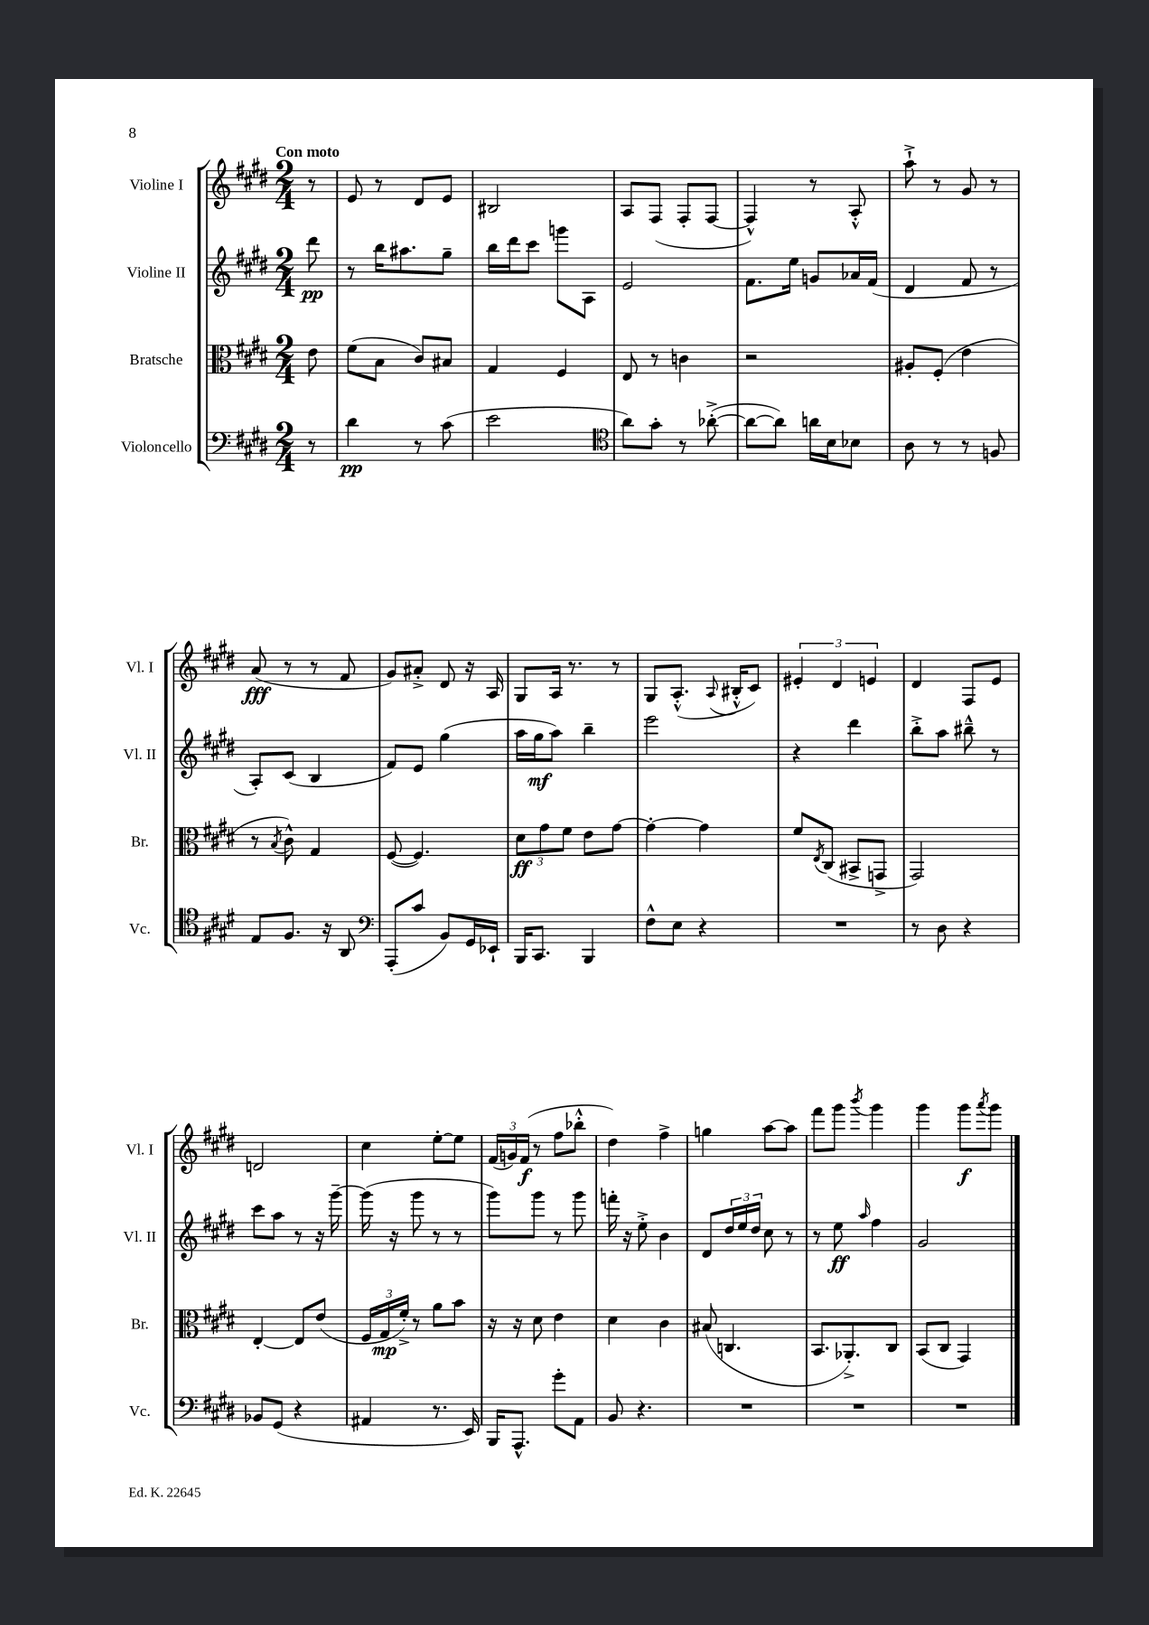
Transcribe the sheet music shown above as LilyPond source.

<<
\new StaffGroup <<
\new Staff = "s0" \with { instrumentName = "Violine I" shortInstrumentName = "Vl. I" } {
    \clef treble \key e \major \numericTimeSignature \time 2/4 \partial 8 \tempo "Con moto"
    r8 |
    e'8 r8 dis'8 e'8 |
    bis2 |
    a8 fis8( fis8-. fis8~ |
    fis4-^) r8 a8-.-^ |
    a''8-!-> r8 gis'8 r8 |
    a'8\fff( r8 r8 fis'8 |
    gis'8) ais'8-.-> dis'8 r16 a16 |
    gis8 a16 r8. r8 |
    gis8 a8.-.-^( \appoggiatura { a8 } bis16-.-^ cis'8) |
    \tuplet 3/2 { eis'4-. dis'4 e'4 } |
    dis'4 fis8 e'8 |
    d'2 |
    cis''4 e''8~-. e''8 |
    \tuplet 3/2 { fis'16( g'16) fis'16\f( } r8 fis''8 bes''8-.-^ |
    dis''4) fis''4-> |
    g''4 a''8~ a''8 |
    fis'''8 gis'''8 \acciaccatura { b'''8 } gis'''4 |
    gis'''4 gis'''8\f \acciaccatura { a'''8 } gis'''8 \bar "|." |
}
\new Staff = "s1" \with { instrumentName = "Violine II" shortInstrumentName = "Vl. II" } {
    \clef treble \key e \major \numericTimeSignature \time 2/4 \partial 8
    dis'''8\pp |
    r8 b''16 ais''8. gis''8-- |
    b''16 dis'''16 cis'''8 g'''8 a8 |
    e'2 |
    fis'8. e''16 g'8 aes'16 fis'16( |
    dis'4 fis'8 r8 |
    a8-.) cis'8( b4 |
    fis'8) e'8 gis''4( |
    a''16 gis''16\mf a''8) b''4-- |
    e'''2 |
    r4 dis'''4 |
    b''8-.-> a''8 bis''8---^ r8 |
    cis'''8 a''8 r8 r16 gis'''16~-- |
    gis'''16( r16 gis'''8 r8 r8 |
    gis'''8) gis'''8 r8 gis'''8 |
    f'''16-. r16 e''8-.-> b'4 |
    dis'8 \tuplet 3/2 { dis''16 e''16 dis''16 } cis''8 r8 |
    r8 e''8\ff \grace { a''16 } fis''4 |
    gis'2 \bar "|." |
}
\new Staff = "s2" \with { instrumentName = "Bratsche" shortInstrumentName = "Br." } {
    \clef alto \key e \major \numericTimeSignature \time 2/4 \partial 8
    e'8 |
    fis'8( b8 cis'8) bis8 |
    gis4 fis4 |
    e8 r8 c'4 |
    r2 |
    ais8-. fis8-.( e'4 |
    r8 \acciaccatura { b8 } cis'8-^) gis4 |
    fis8~( fis4.) |
    \tuplet 3/2 { dis'8\ff gis'8 fis'8 } e'8 gis'8~ |
    gis'4~-. gis'4 |
    fis'8 \acciaccatura { e8 } cis8( bis,8-> g,8-> |
    gis,2) |
    e4~-. e8 e'8( |
    \tuplet 3/2 { fis16 gis16\mp fis'16-.->) } r8 a'8 b'8 |
    r16 r16 dis'8 e'4 |
    dis'4 cis'4 |
    bis8( c4. |
    b,8. aes,8.-.->) cis8 |
    b,8( cis8 gis,4) \bar "|." |
}
\new Staff = "s3" \with { instrumentName = "Violoncello" shortInstrumentName = "Vc." } {
    \clef bass \key e \major \numericTimeSignature \time 2/4 \partial 8
    r8 |
    dis'4\pp r8 cis'8( |
    e'2 |
    \clef tenor a'8) gis'8-. r8 aes'8~-.->( |
    aes'8~ aes'8) a'16 b16 bes8 |
    a8 r8 r8 f8 |
    e8 fis8. r16 a,8 |
    \clef bass a,,8-.( cis'8 b,8) gis,16 ees,16-! |
    b,,16 cis,8. b,,4 |
    fis8-^ e8 r4 |
    R2 |
    r8 dis8 r4 |
    bes,8 gis,8( r4 |
    ais,4 r8. e,16) |
    b,,16 a,,8.-^ gis'8-. a,8 |
    b,8 r4. |
    R2 |
    R2 |
    R2 \bar "|." |
}
>>
>>
\layout { \context { \Score \remove "Bar_number_engraver" } }
